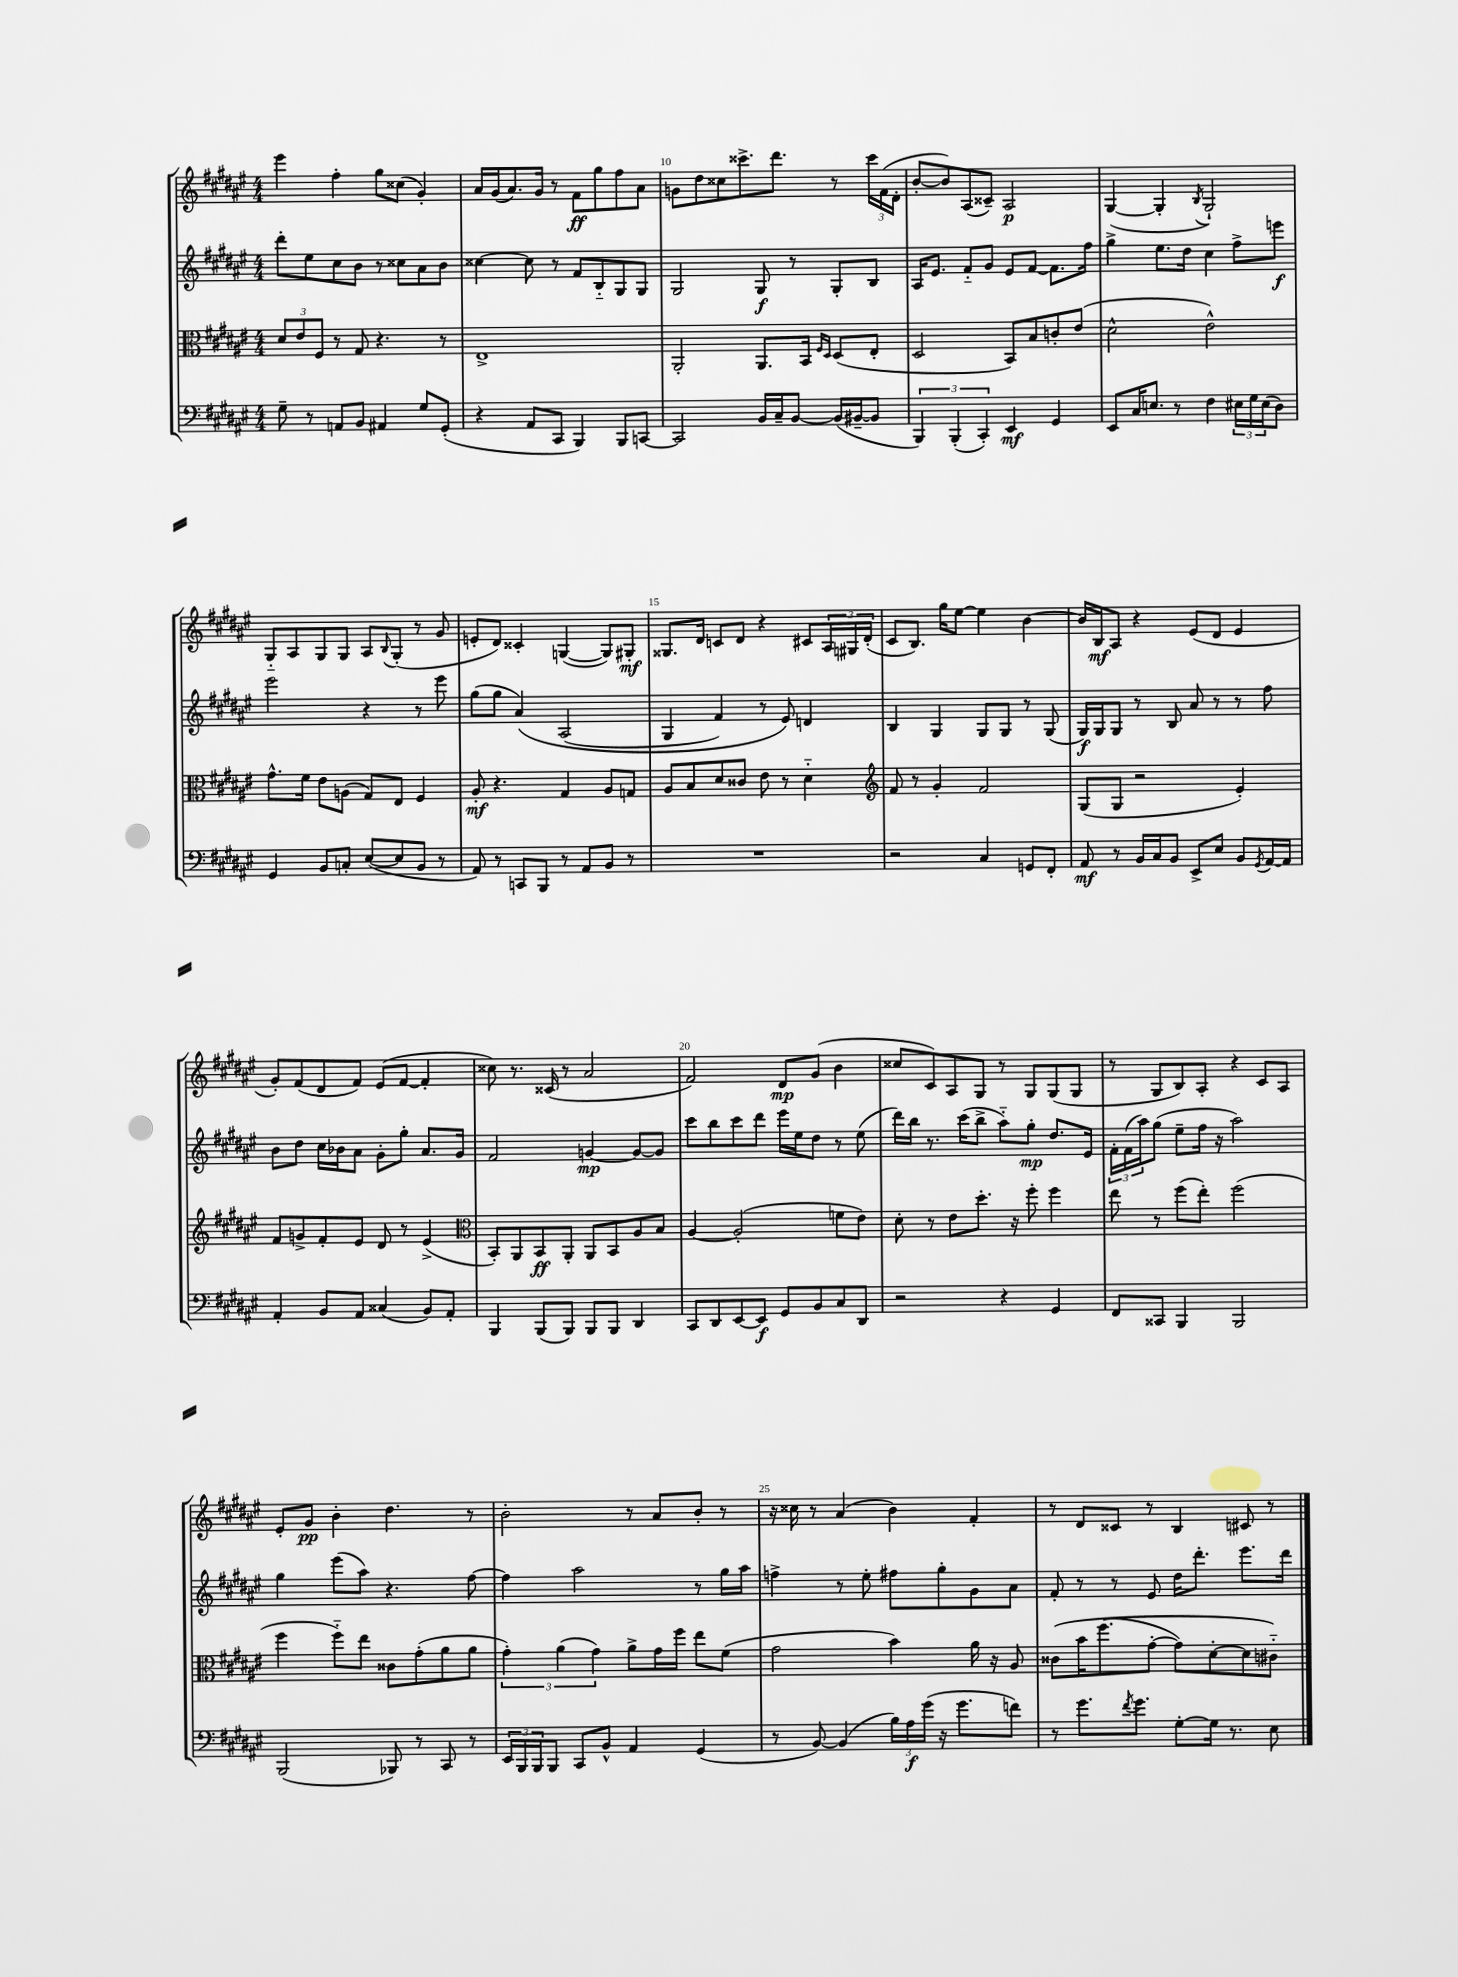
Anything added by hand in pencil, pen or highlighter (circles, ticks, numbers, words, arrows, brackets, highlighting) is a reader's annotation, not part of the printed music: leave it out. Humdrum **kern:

**kern	**kern	**kern	**kern
*staff4	*staff3	*staff2	*staff1
*clefF4	*clefC3	*clefG2	*clefG2
*k[f#c#g#d#a#e#]	*k[f#c#g#d#a#e#]	*k[f#c#g#d#a#e#]	*k[f#c#g#d#a#e#]
*M4/4	*M4/4	*M4/4	*M4/4
8G#~	12d#	8ddd#'	4eee#
.	12e#	.	.
8r	.	8ee#	.
.	12F#	.	.
8AA	8r	8cc#	4ff#'
8BB	8G#	8b	.
4AA#	4.r	8r	8gg#
.	.	8cc##	(8cc##
8G#	.	8a#	4g#')
(8GG#'	8r	8b	.
=	=	=	=
4r	1E#^	[4cc##	16a#
.	.	.	(16g#
.	.	.	8.a#)
8AA#	.	8cc##]	.
.	.	.	16g#
8CC#	.	8r	8r
4BBB)	.	8f#	8f#
.	.	8B'~	8gg#
8BBB	.	8G#	8ff#
[8CC	.	8G#	8a#
=	=	=	=
2CC]	2AA#'	2G#	8g
.	.	.	8dd#
.	.	.	8cc##
.	.	.	8.ccc##^
16BB	8.AA#	8G#	.
16C#~	.	.	8.ddd#
[8BB	.	8r	.
.	16BB	.	.
.	16qqF#	.	.
.	16qqD#	.	.
(16BB]	(8D#	8G#'	8r
[16BB#~	.	.	.
8BB#]	8E#'	8B	24ccc##
.	.	.	(24f#
.	.	.	24d#'
=	=	=	=
6BBB)	2D#	16A#	[8b'
.	.	8.e#	.
.	.	.	8b])
(6BBB'	.	.	.
.	.	8f#'~	(8A#
6CC#')	.	.	.
.	.	8g#	8c##~)
4EE#	8BB)	8e#	2A#
.	8B	[8f#	.
4GG#	8c'	8.f#]	.
.	(8e#	.	.
.	.	16ff#	.
=	=	=	=
8EE#	2d#^^	4gg#^	([4G#
16C#	.	.	.
8.E	.	.	.
.	.	8.ee#	4G#']
8r	.	.	.
.	.	16dd#	.
.	.	.	8qB
4F#	2e#^^)	4cc#	2G#`)
24E#	.	8ff#^	.
24G#	.	.	.
(24E#	.	.	.
8D#)	.	8eee	.
=	=	=	=
4GG#	8.g#^^	2eee#	8G#'~
.	.	.	8A#
.	16f#	.	.
8BB	8e#	.	8G#
8C'	(8A	.	8G#
([8E#	8G#)	4r	8A#
.	.	.	8qqB
8E#]	8E#	.	(8G#'
8BB	4F#	8r	8r
8r	.	8eee#	8g#
=	=	=	=
8AA#)	8A#'	(8gg#	8e'
8r	4.r	8gg#	8d#)
8CC	.	&(4a#)	4c##'
8BBB	.	.	.
8r	4G#	(2A#	([4G
8AA#	.	.	.
8BB	8A#	.	8G])
8r	8G	.	8G#'
=	=	=	=
1r	8A#	4G#	8.G##
.	8B	.	.
.	.	.	16d#
.	8d#	4f#)	8c
.	8c##	.	8d#
.	8e#	8r	4r
.	8r	8e#&)	.
.	4d#'~	4d	8c#
.	.	.	24A#
.	.	.	24G#
.	.	.	(24d#'
=	=	=	=
*	*clefG2	*	*
2r	8f#	4B	8c#
.	8r	.	8.B)
.	4g#'	4G#	.
.	.	.	16gg#
.	.	.	[8ee#
4C#	2f#	8G#	4ee#]
.	.	8G#	.
8GG	.	8r	[4b
8FF#'	.	(8G#	.
=	=	=	=
8AA#	(8G#	16G#)	16b]
.	.	16G#	16B
8r	8G#	8G#	8A#
16BB	2r	8r	4r
16C#	.	.	.
8BB	.	8B	.
8EE#^	.	8a#	(8e#
8E#	.	8r	8d#
8BB	4e#')	8r	4e#
8qGG#	.	.	.
[16AA#	.	8ff#	.
16AA#]	.	.	.
=	=	=	=
4AA#'	8f#	8b	8g#')
.	8g^	8dd#	(8f#
8BB	8f#'	16cc#	8d#
.	.	16b-	.
8AA#	8e#	8a#	8f#)
(4C##	8d#	8g#'	(8e#
.	8r	8gg#'	[8f#
8BB)	(4e#^	8.a#	4f#']
8AA#'	.	.	.
.	.	16g#	.
=	=	=	=
*	*clefC3	*	*
4BBB	8BB')	2f#	8cc##)
.	8AA#	.	8.r
(8BBB	8BB	.	.
.	.	.	(16c##
8BBB)	8AA#'	.	8r
8BBB	8AA#	[4g	2a#
8BBB	8BB	.	.
4DD#	8A#	8g_	.
.	8B	8g]	.
=	=	=	=
8CC#	[4A#	8ccc#	2f#)
8DD#	.	8bb	.
[8EE#	(2A#']	8ccc#	.
8EE#]	.	8ddd#	.
8GG#	.	16eee#	8d#
.	.	16ee#	.
8BB	.	8dd#	(8g#
8C#	8f	8r	4b
8DD#	8e#)	(8ee#	.
=	=	=	=
2r	8d#'	16ddd#)	8cc##
.	.	16bb	.
.	8r	8.r	8c#)
.	8e#	.	8A#
.	.	(16ccc#	.
.	8.dd#'	8bb^	8G#
4r	.	8aa#'~)	8r
.	16r	.	.
.	8ff#'	8gg#'	8G#
4GG#	4ff#	8.dd#	(8G#
.	.	.	8G#
.	.	16e#	.
=	=	=	=
8FF#	8ee#	24f#'	8r
.	.	(24f#	.
.	.	24aa#)	.
8CC##	8r	(8gg#	8G#
4BBB	(8ff#	8ee#~	8B)
.	8ee#')	16ff#	8A#'
.	.	16r	.
2BBB	(2ff#	2aa#)	4r
.	.	.	8c#
.	.	.	8A#
=	=	=	=
(2BBB	4ff#	4gg#	8e#'
.	.	.	8g#
.	8ff#'~)	(8eee#	4b'
.	8ee#	8aa#)	.
8BBB-)	8c##	4.r	4.dd#
8r	(8g#'	.	.
8CC#	8a#	.	.
8r	8a#	[8ff#	8r
=	=	=	=
24EE#	6g#')	4ff#]	2b'
24BBB	.	.	.
24BBB	.	.	.
8BBB	.	.	.
.	(6a#	.	.
8CC#	.	2aa#	.
.	6g#)	.	.
8BB^^	.	.	.
4AA#	8a#^	.	8r
.	16g#	.	8a#
.	16ff#	.	.
(4GG#	8ee#	8r	8b'
.	(8f#	16gg#	8r
.	.	16aa#	.
=	=	=	=
8r	2g#	4ff^	16r
.	.	.	16cc##
[8BB)	.	.	8r
(4BB]	.	8r	(4a#
.	.	8ee#'	.
24B)	4b)	8ff#	4b)
24A#	.	.	.
(24g#	.	.	.
16r	.	8gg#'	.
8.g#	.	.	.
.	16a#	8g#	4f#'
.	16r	.	.
8f)	8A#	8a#	.
=	=	=	=
8r	&(8c##	8f#'	8r
8.g#	16b	8r	8d#
.	(8.ff#	.	.
.	.	8r	8c##
8qf#	.	.	.
8.g#	.	.	.
.	[8g#'	8e#	8r
[8G#'	8g#])	16dd#	4B
.	.	8.ddd#'	.
16G#]	[8d#'	.	.
8.r	.	.	.
.	8d#]	8.eee#	8c#
8E#	8c#'~&)	.	8r
.	.	16ddd#	.
==	==	==	==
*-	*-	*-	*-
